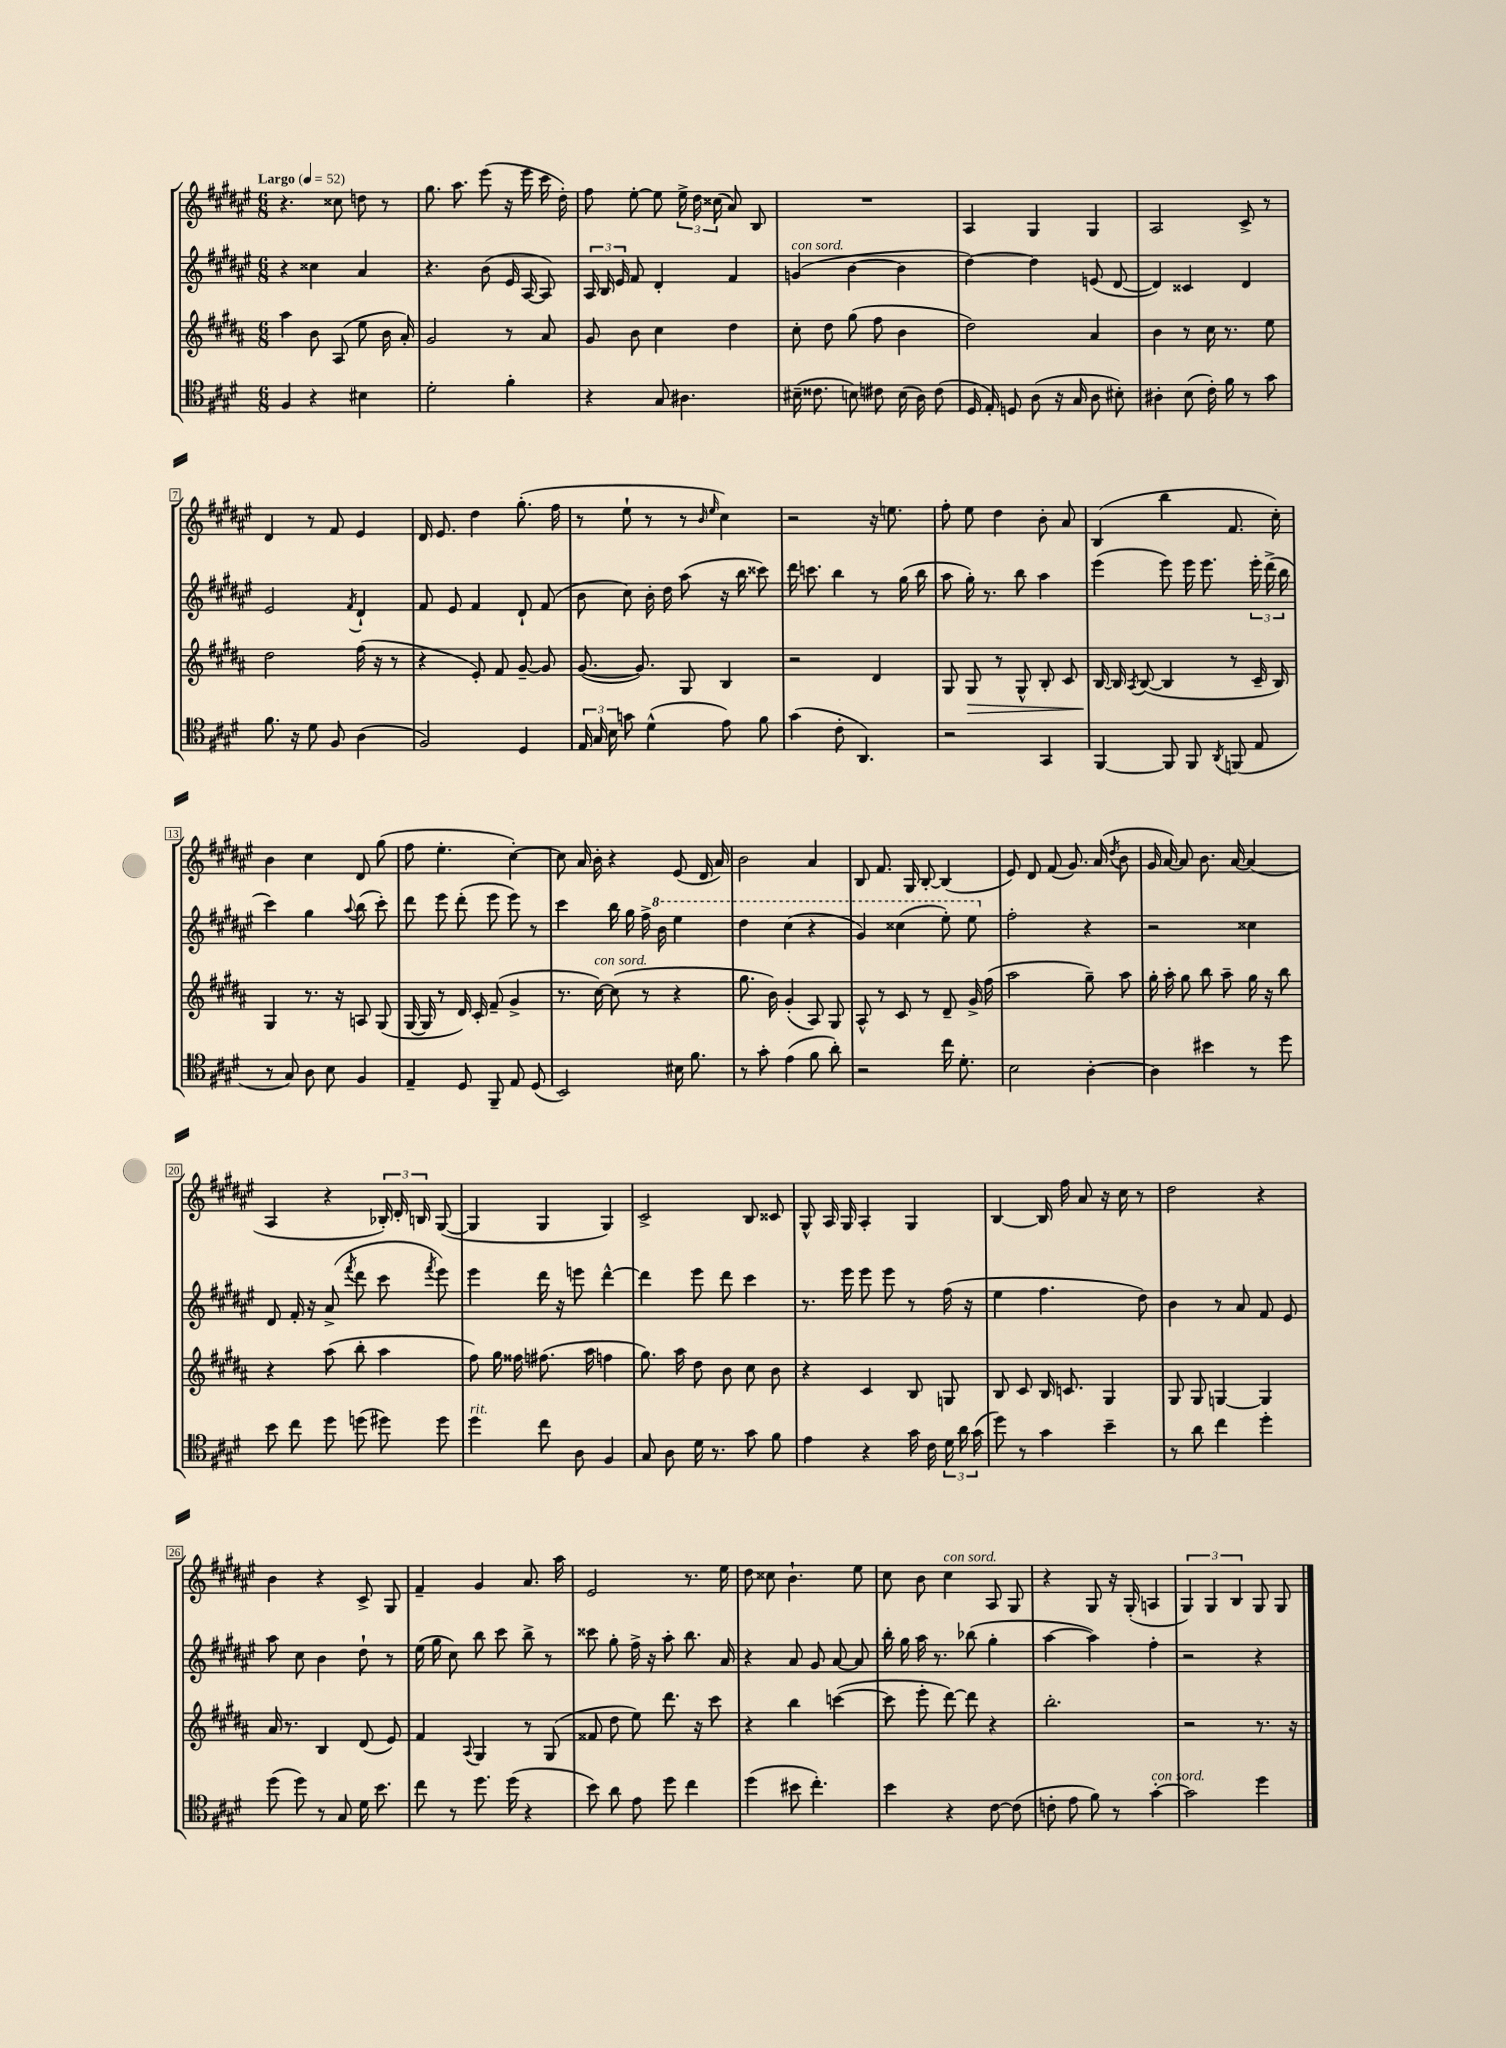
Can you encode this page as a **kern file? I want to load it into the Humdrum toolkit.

**kern	**kern	**dynam	**kern	**kern
*part4	*part3	*part3	*part2	*part1
*staff4	*staff3	*staff3	*staff2	*staff1
*clefC4	*clefG2	*	*clefG2	*clefG2
*k[f#c#g#d#]	*k[f#c#g#d#a#]	*	*k[f#c#g#d#a#e#]	*k[f#c#g#d#a#e#]
*M6/8	*M6/8	*	*M6/8	*M6/8
*MM52	*MM52	*	*MM52	*MM52
=1	=1	=1	=1	=1
!	!	!	!	!LO:TX:a:B:t=Largo
4F#/	4aa#\	.	4r	4.r
4r	8b\	.	4cc##X\	.
.	(8A#/	.	.	8cc##X\
4B#X\	8ee\	.	4a#/	8ddn\
.	16b\	.	.	8r
.	16a#'/)	.	.	.
=2	=2	=2	=2	=2
2d#'\	2g#/	.	4.r	8.gg#\
.	.	.	.	8.aa#\
.	.	.	(8b\	(8eee#\
4f#'\	8r	.	16e#/	16r
.	.	.	[16A#/	16eee#\
.	8a#/	.	8A#/])	16ccc#\
.	.	.	.	16dd#'\)
=3	=3	=3	=3	=3
4r	8g#/	.	24A#/	8ff#\
.	.	.	24B/	.
.	.	.	24e#/	.
.	8b\	.	8f#/	[8ee#'\
8G#/	4cc#\	.	4d#'/	8ee#\]
4.A#X\	.	.	.	24ee#^\
.	.	.	.	24dd#\
.	.	.	.	(24cc##X\
.	4dd#\	.	4f#/	8a#/)
.	.	.	.	8B/
=4	=4	=4	=4	=4
!	!	!	!LO:TX:a:i:t=con sord.	!
(16B#X~\	8cc#'\	.	(4gn/	2.r
8.c##X\	.	.	.	.
.	8dd#\	.	.	.
8Bn\)	(8gg#\	.	[4b\	.
8c#X\	8ff#\	.	.	.
(16B\	4b\	.	4b\]	.
16A\)	.	.	.	.
(8c#\	.	.	.	.
=5	=5	=5	=5	=5
16D#/	2dd#\)	.	[4dd#\)	4A#/
16E'/)	.	.	.	.
8Dn/	.	.	.	.
(8A\	.	.	4dd#\]	4G#/
16r	.	.	.	.
16G#/	.	.	.	.
8A\	4a#/	.	(8en/	4G#/
8B#X'\)	.	.	[8d#/	.
=6	=6	=6	=6	=6
4A#X'\	4b\	.	4d#/])	2A#/
(8B\	8r	.	4c##X/	.
16c#'\)	16cc#\	.	.	.
16f#\	8.r	.	.	.
8r	.	.	4d#/	8c#^/
8g#\	8ee\	.	.	8r
!!LO:LB:g=z
=7	=7	=7	=7	=7
8.f#\	2dd#\	.	2e#/	4d#/
16r	.	.	.	.
8d#\	.	.	.	8r
8F#/	.	.	.	8f#/
.	.	.	8qf#/	.
(4A\	(16ff#\	.	4d#`/	4e#/
.	16r	.	.	.
.	8r	.	.	.
=8	=8	=8	=8	=8
2F#/)	4r	.	8f#/	16d#/
.	.	.	.	8.e#/
.	.	.	8e#/	.
.	8e'/)	.	4f#/	4dd#\
.	8f#/	.	.	.
4D#/	[8g#~/	.	8d#`/	(8.gg#'\
.	8g#/]	.	(8f#/	.
.	.	.	.	16ff#\
=9	=9	=9	=9	=9
24E/	([8.g#/	.	8b\	8r
24G#/	.	.	.	.
24B\	.	.	.	.
8gn\	.	.	8cc#\)	8ee#`\
.	8.g#/])	.	.	.
(4d#^^\	.	.	16b'\	8r
.	.	.	16dd#\	.
.	8G#/	.	(8aa#\	8r
.	.	.	.	16qqb/
.	.	.	.	16qqee#/
8e\)	4B/	.	16r	4cc#\)
.	.	.	16bb\	.
8f#\	.	.	8ccc##X\)	.
=10	=10	=10	=10	=10
(4g#\	2r	.	16ddd#\	2r
.	.	.	8.cccn\	.
8c#'\	.	.	4bb\	.
4.AA/)	.	.	.	.
.	4d#/	.	8r	16r
.	.	.	.	8.een\
.	.	.	(16gg#\	.
.	.	.	16bb\	.
=11	=11	=11	=11	=11
2r	8G#/	.	8aa#\	8ff#'\
!	!	!LO:HP:b	!	!
.	8G#/	>	16gg#'\)	8ee#\
.	.	.	8.r	.
.	8r	.	.	4dd#\
.	8G#^^/	.	8bb\	.
4GG#/	8B'/	.	4aa#\	8b'\
.	8c#/	.	.	8a#/
=12	=12	=12	=12	=12
[4FF#/	[16B/	.	(4eee#\	(4B/
.	16B/]	]	.	.
.	8qA#/	.	.	.
.	([8B/	.	.	.
8FF#/]	4B/]	.	8eee#\)	4bb\
8FF#/	.	.	16eee#\	.
.	.	.	8.eee#\	.
8qAA/	.	.	.	.
(8FFn/	8r	.	.	8.f#/
8E/	16c#~/	.	24eee#'\	.
.	.	.	(24ddd#^\	.
.	16B/)	.	.	16cc#'\)
.	.	.	24bb\	.
!!LO:LB:g=z
=13	=13	=13	=13	=13
8r	4G#/	.	4ccc#\)	4b\
8G#/)	.	.	.	.
8A\	8.r	.	4gg#\	4cc#\
8B\	.	.	.	.
.	16r	.	.	.
.	.	.	8qqaa#/	.
4F#/	8An/	.	(8bb\	8d#/
.	(8G#/	.	8ccc#'\)	(8gg#\
=14	=14	=14	=14	=14
4E~/	[16G#/	.	8ddd#\	8ff#\
.	16G#/]	.	.	.
.	8r	.	8eee#\	4.ee#'\
8D#/	16d#/)	.	(8ddd#'\	.
.	16c#'/	.	.	.
8FF#~/	(8f#~/	.	8eee#\	.
8E/	4g#^/	.	8eee#\)	[4cc#'\)
(8D#/	.	.	8r	.
=15	=15	=15	=15	=15
2BB/)	8.r	.	4ccc#\	8cc#\]
.	.	.	.	16a#/
!	!LO:TX:a:i:t=con sord.	!	!	!
.	[16cc#\)	.	.	16b'\
.	(8cc#\]	.	16bb\	4r
.	.	.	16gg#\	.
.	8r	.	16ff#^\	.
*	*	*	*8va	*
.	.	.	16bb\	.
16B#X\	4r	.	4eee#\	(8e#/
8.f#\	.	.	.	.
.	.	.	.	16d#/
.	.	.	.	16a#/)
=16	=16	=16	=16	=16
8r	8.gg#\	.	4ddd#\	2b\
8g#'\	.	.	.	.
.	16b\)	.	.	.
(4e\	(4g#'/	.	(4ccc#\	.
8f#\	8A#/)	.	4r	4a#/
8a'\)	8G#/	.	.	.
=17	=17	=17	=17	=17
2r	8A#^^/	.	4gg#/)	8B/
.	8r	.	.	8.f#/
.	8c#/	.	(4ccc##X\	.
.	.	.	.	16G#/
.	8r	.	.	[8B'/
16cc#\	8d#~/	.	8eee#'\)	(4B/]
8.d#'\	.	.	.	.
.	16g#^/	.	8eee#\	.
.	(16ff#\	.	.	.
=18	=18	=18	=18	=18
*	*	*	*X8va	*
2B\	2aa#\	.	2ff#'\	8e#/)
.	.	.	.	8d#/
.	.	.	.	(8f#/
.	.	.	.	8.g#/)
[4A'\	8gg#~\)	.	4r	.
.	.	.	.	(16a#/
.	.	.	.	8qdd#/
.	8aa#\	.	.	8b\
=19	=19	=19	=19	=19
4A\]	16gg#'\	.	2r	16g#/
.	16aa#'\	.	.	[16a#/)
.	8gg#\	.	.	8a#/]
4b#X\	8bb\	.	.	8.b\
.	8aa#~\	.	.	.
.	.	.	.	[16a#/
8r	16gg#\	.	4cc##X\	(4a#/]
.	16r	.	.	.
8dd#\	8bb\	.	.	.
!!LO:LB:g=z
=20	=20	=20	=20	=20
8b\	4r	.	8d#/	4A#/
8cc#\	.	.	16f#'/	.
.	.	.	16r	.
8dd#\	(8aa#\	.	(8a#^/	4r
.	.	.	8qfff#/	.
(8ddn\	8bb'\	.	8ddd#\	.
8dd#X\)	4aa#\	.	8ccc#\	24B-X'/)
.	.	.	.	24d#'/
.	.	.	.	24Bn/
.	.	.	8qfff#/	.
8dd#\	.	.	8eee#\)	([8G#/
=21	=21	=21	=21	=21
!LO:TX:a:i:t=rit.	!	!	!	!
4dd#\	8ff#\)	.	4eee#\	4G#/]
.	16gg#\	.	.	.
.	16ff##X\	.	.	.
8cc#\	(8.ff#X\	.	16ddd#\	4G#/
.	.	.	16r	.
8A\	.	.	8eeen\	.
.	16aa#\	.	.	.
4F#/	4ffn\	.	[4ddd#^^\	4G#/)
=22	=22	=22	=22	=22
8G#/	8.gg#\)	.	4ddd#\]	2c#^/
8A\	.	.	.	.
.	16aa#\	.	.	.
16d#\	8dd#\	.	8eee#\	.
8.r	.	.	.	.
.	8b\	.	8ddd#\	.
8g#\	8cc#\	.	4ccc#\	8B/
8f#\	8b\	.	.	8c##X/
=23	=23	=23	=23	=23
4e\	4r	.	8.r	8G#^^/
.	.	.	.	16A#/
.	.	.	16eee#\	16G#/
4r	4c#/	.	8eee#\	4A#'/
.	.	.	8eee#\	.
16g#\	8B/	.	8r	4G#/
16c#\	.	.	.	.
24d#\	8Gn/	.	(16ff#\	.
24a\	.	.	.	.
.	.	.	16r	.
(24g#\	.	.	.	.
=24	=24	=24	=24	=24
8dd#\)	8B/	.	4ee#\	[4B/
8r	8c#/	.	.	.
4g#\	16B/	.	4.ff#\	16B/]
.	8.cn/	.	.	16ff#\
.	.	.	.	8a#/
4b~\	4G#/	.	.	16r
.	.	.	.	16cc#\
.	.	.	8dd#\)	8r
=25	=25	=25	=25	=25
8r	8G#/	.	4b\	2dd#\
8a\	8G#/	.	.	.
4cc#\	[4Gn/	.	8r	.
.	.	.	8a#/	.
4dd#'\	4G/]	.	8f#/	4r
.	.	.	8e#/	.
!!LO:LB:g=z
=26	=26	=26	=26	=26
(8dd#\	16a#/	.	8aa#\	4b\
.	8.r	.	.	.
8dd#\)	.	.	8cc#\	.
8r	4B/	.	4b\	4r
8G#/	.	.	.	.
16d#\	(8d#/	.	8dd#`\	8c#^/
8.b\	.	.	.	.
.	8e/)	.	8r	8G#/
=27	=27	=27	=27	=27
8cc#\	4f#/	.	(16ee#\	4f#~/
.	.	.	16gg#\	.
8r	.	.	8cc#\)	.
.	8qqA#/	.	.	.
8.dd#\	4G#/	.	8bb\	4g#/
.	.	.	8ccc#\	.
(16dd#\	.	.	.	.
4r	8r	.	8bb^\	8.a#/
.	(8G#/	.	8r	.
.	.	.	.	16aa#\
=28	=28	=28	=28	=28
8b\)	8f##X/	.	8ccc##X\	2e#/
8a\	8dd#\	.	8gg#'\	.
8e\	8ee\)	.	16ff#^\	.
.	.	.	16r	.
8dd#\	8.ddd#\	.	8aa#'\	.
4cc#\	.	.	8.bb\	8.r
.	16r	.	.	.
.	8ccc#\	.	.	.
.	.	.	16a#/	16ee#\
=29	=29	=29	=29	=29
(4dd#\	4r	.	4r	8dd#\
.	.	.	.	8cc##X\
8b#X\	4bb\	.	8a#/	4.b`\
4.cc#'\)	.	.	8g#/	.
.	([4cccn\	.	[8a#/	.
.	.	.	8a#/]	8ee#\
=30	=30	=30	=30	=30
4b\	8ccc\]	.	16bb'\	8cc#\
.	.	.	16gg#\	.
.	8eee'\	.	16aa#\	8b\
.	.	.	8.r	.
!	!	!	!	!LO:TX:a:i:t=con sord.
4r	[8ddd#\)	.	.	4cc#\
.	8ddd#\]	.	(8bb-X\	.
[8c#\	4r	.	4gg#'\	8A#/
(8c#\]	.	.	.	8G#/
=31	=31	=31	=31	=31
8cn'\	2.bb'\	.	[4aa#\	4r
8e\	.	.	.	.
8f#\)	.	.	4aa#\])	8G#/
8r	.	.	.	16r
.	.	.	.	(16G#'/
!LO:TX:a:i:t=con sord.	!	!	!	!
[4g#'\	.	.	4ff#'\	4An/
=32	=32	=32	=32	=32
2g#\]	2r	.	2r	6G#/)
.	.	.	.	6G#/
.	.	.	.	6B/
4dd#\	8.r	.	4r	8G#/
.	.	.	.	8G#/
.	16r	.	.	.
==	==	==	==	==
*-	*-	*-	*-	*-
